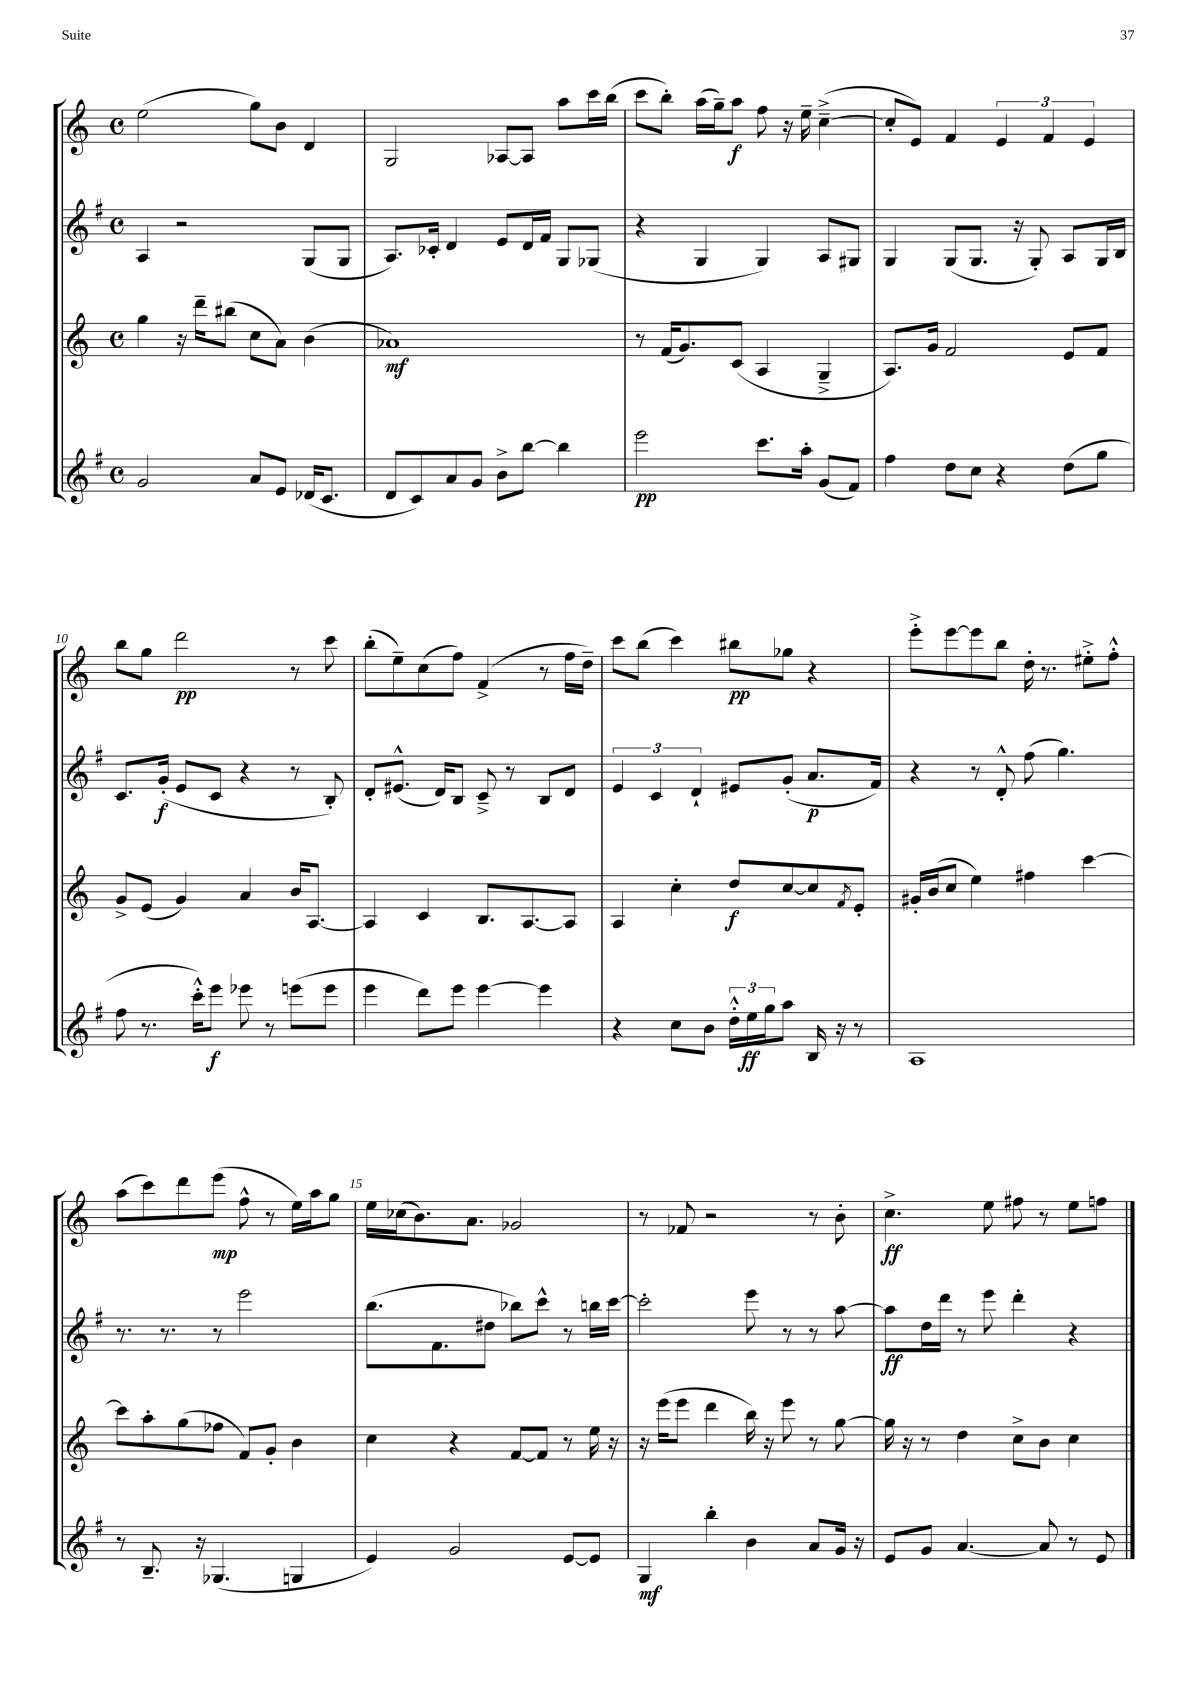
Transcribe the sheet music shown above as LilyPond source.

<<
\new StaffGroup <<
\new Staff = "s0" {
    \clef treble \key c \major \defaultTimeSignature \time 4/4
    e''2( g''8) b'8 d'4 |
    g2 aes8~ aes8 a''8 c'''16 b''16( |
    c'''8 b''8-.) a''16( g''16--) a''8\f f''8 r16 e''16-- c''4~--->( |
    c''8-. e'8) f'4 \tuplet 3/2 { e'4 f'4 e'4 } |
    b''8 g''8 d'''2\pp r8 c'''8 |
    b''8-.( e''8--) c''8( f''8) f'4->( r8 f''16 d''16--) |
    c'''8 b''8( c'''4) bis''8\pp ges''8 r4 |
    e'''8-.-> e'''8~ e'''8 b''8 d''16-. r8. eis''8-.-> f''8-.-^ |
    a''8( c'''8) d'''8 e'''8\mp( f''8-^ r8 e''16) a''16 g''8 |
    e''16 ces''16( b'8.) a'8. ges'2 |
    r8 fes'8 r2 r8 b'8-. |
    c''4.->\ff e''8 fis''8 r8 e''8 f''8 \bar "|." |
}
\new Staff = "s1" {
    \clef treble \key g \major \defaultTimeSignature \time 4/4
    a4 r2 g8( g8 |
    a8.) ces'16-. d'4 e'8 d'16 fis'16 g8 ges8( |
    r4 g4 g4) a8 gis8 |
    g4 g8( g8. r16 g8-.) a8 g16 b16 |
    c'8. g'16-.\f( e'8 c'8 r4 r8 b8-.) |
    d'8-. eis'8.-^( d'16) b8 c'8---> r8 b8 d'8 |
    \tuplet 3/2 { e'4 c'4 d'4-! } eis'8 g'8-.( a'8.\p fis'16) |
    r4 r8 d'8-.-^ fis''8( g''4.) |
    r8. r8. r8 e'''2 |
    b''8.( fis'8. dis''8 bes''8) c'''8-^ r8 b''16 c'''16~ |
    c'''2-. e'''8 r8 r8 a''8~ |
    a''8\ff d''16 d'''16 r8 e'''8 d'''4-. r4 \bar "|." |
}
\new Staff = "s2" {
    \clef treble \key c \major \defaultTimeSignature \time 4/4
    g''4 r16 d'''16-- bis''8( c''8 a'8) b'4( |
    aes'1\mf) |
    r8 f'16( g'8.) c'8( a4 g4---> |
    a8.) g'16 f'2 e'8 f'8 |
    g'8-> e'8( g'4) a'4 b'16 a8.~ |
    a4 c'4 b8. a8.~ a8 |
    a4 c''4-. d''8\f c''8~ c''8 \acciaccatura { f'8 } e'8-. |
    gis'16-. b'16( c''8 e''4) fis''4 c'''4~ |
    c'''8 a''8-. g''8( fes''8 f'8) g'8-. b'4 |
    c''4 r4 f'8~ f'8 r8 e''16 r16 |
    r16 e'''16( e'''8 d'''4 b''16) r16 e'''8 r8 g''8~ |
    g''16 r16 r8 d''4 c''8-> b'8 c''4 \bar "|." |
}
\new Staff = "s3" {
    \clef treble \key g \major \defaultTimeSignature \time 4/4
    g'2 a'8 e'8 des'16( c'8. |
    d'8 c'8) a'8 g'8 b'8-> b''8~ b''4 |
    e'''2\pp c'''8. a''16-. g'8( fis'8) |
    fis''4 d''8 c''8 r4 d''8( g''8 |
    fis''8 r8. c'''16-.-^) e'''8\f ees'''8 r8 e'''8( e'''8 |
    e'''4 d'''8) e'''8 e'''4~ e'''4 |
    r4 c''8 b'8 \tuplet 3/2 { d''16-.-^ e''16\ff g''16 } a''8 b16 r16 r8 |
    a1 |
    r8 b8.-- r16 ges4.( g4 |
    e'4) g'2 e'8~ e'8 |
    g4\mf b''4-. b'4 a'8 g'16 r16 |
    e'8 g'8 a'4.~ a'8 r8 e'8 \bar "|." |
}
>>
>>
\layout { \context { \Score currentBarNumber = #6 \override BarNumber.break-visibility = ##(#f #t #t) barNumberVisibility = #(every-nth-bar-number-visible 5) } }
